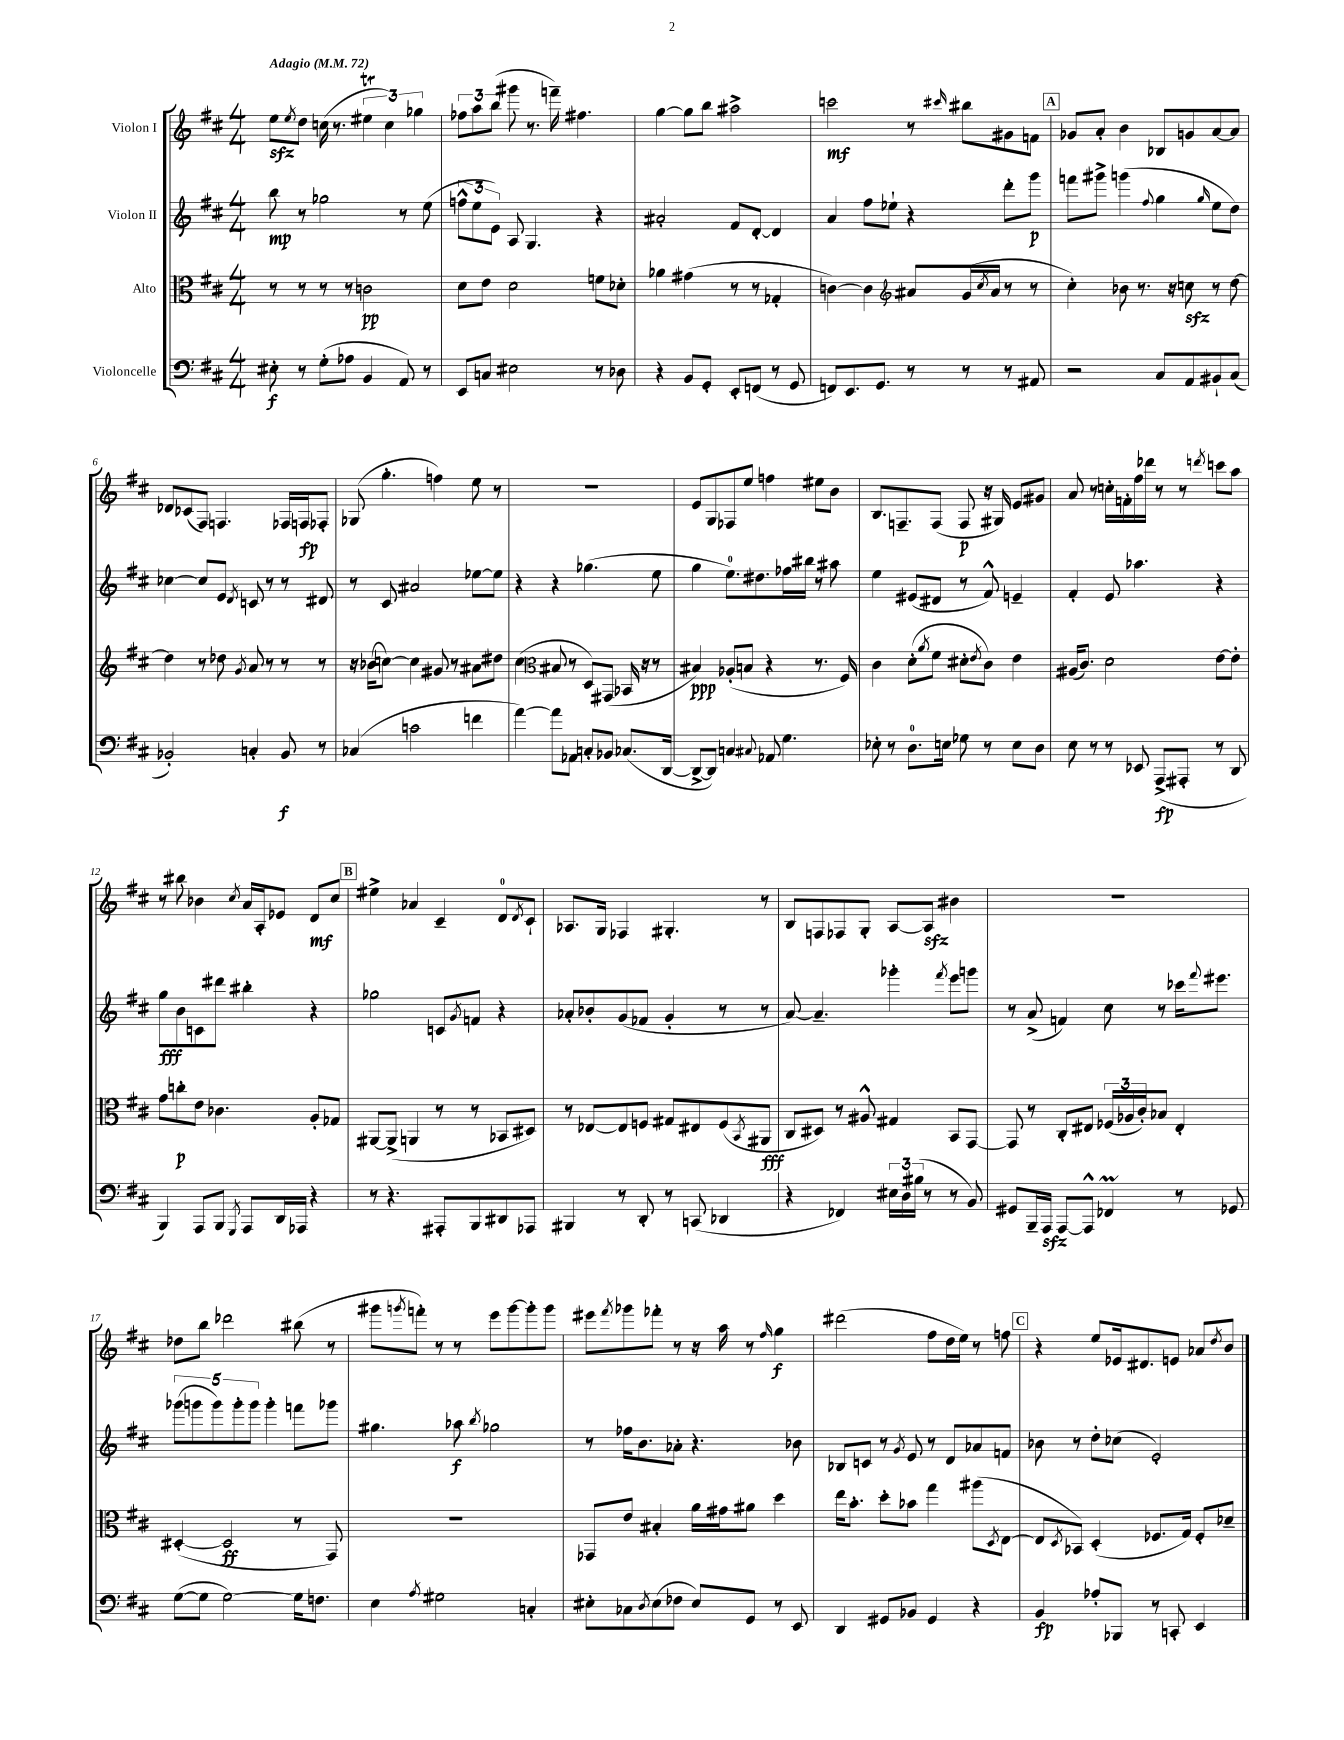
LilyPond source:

<<
\new StaffGroup <<
\new Staff = "s0" \with { instrumentName = "Violon I" } {
    \clef treble \key d \major \numericTimeSignature \time 4/4 \tempo "Adagio" 4 = 72
    e''8\sfz \acciaccatura { e''8 } d''8 c''16( r8. \tuplet 3/2 { eis''4\trill c''4) ges''4 } |
    \tuplet 3/2 { fes''8 a''8 b''8( } gis'''8 r8. f'''16--) fis''4. |
    g''4~ g''8 b''8 ais''2-> |
    c'''2\mf r8 \grace { cis'''16 } bis''8 gis'8 f'8 |
    \mark \markup { \box "A" } ges'8 a'8-. b'4 bes8 g'8 a'8~ a'8 |
    des'8 ces'8( fis8) f4. fes16 f16\fp fes8-. |
    ges8( g''4.-. f''4) e''8 r8 |
    R1 |
    e'8 g8 fes8 e''8 f''4 eis''8 b'8 |
    b8. f8.-- f8( f8\p r16 gis16) e'8 gis'8 |
    a'8 r8 c''16-. f'16-. fis''16 des'''16 r8 r8 \acciaccatura { d'''8 } c'''8 a''8 |
    r8 bis''8 bes'4 \acciaccatura { cis''8 } a'16 a16-. ees'8 d'8\mf cis''8 |
    \mark \markup { \box "B" } eis''4-> aes'4 cis'4-- d'8-0 \acciaccatura { d'8 } cis'8-! |
    aes8. g16 fes4 gis4.-. r8 |
    b8 f8 fes8 g8-. a8~ a8\sfz bis'4 |
    R1 |
    des''8 b''8 des'''2 bis''8( r8 |
    gis'''8 \acciaccatura { g'''8 } f'''8-.) r8 r8 e'''8 g'''8~ g'''8-. g'''8 |
    eis'''8 \acciaccatura { fis'''8 } ges'''8 fes'''8-. r8 r16 a''16 r8 \grace { fis''16 } g''4\f |
    dis'''2( fis''8 d''16 e''16) r8 f''8 |
    \mark \markup { \box "C" } r4 e''8 ees'16 dis'8. e'8 aes'8 \acciaccatura { d''8 } b'8 \bar "|." |
}
\new Staff = "s1" \with { instrumentName = "Violon II" } {
    \clef treble \key d \major \numericTimeSignature \time 4/4
    b''8\mp r8 ges''2 r8 e''8( |
    \tuplet 3/2 { f''8-^ e''8 e'8) } a8 g4. r4 |
    ais'2-. fis'8 d'8~-. d'4 |
    a'4 fis''8 ees''8-! r4 d'''8-. g'''8\p |
    \mark \markup { \box "A" } f'''8 gis'''8-> g'''4( \appoggiatura { fis''8 } g''4 \grace { g''16 } e''8 d''8) |
    ces''4~ ces''8 e'8 \acciaccatura { d'8 } c'8 r8 r8 dis'8 |
    r8 cis'8 ais'2 ees''8~ ees''8 |
    r4 r4 ges''4.( e''8 |
    g''4 e''8.-0) dis''8. fes''16 bis''16 r8 ais''8 |
    e''4 eis'8( dis'8 r8 fis'8-^) e'4-- |
    fis'4-. e'8 aes''4. r4 |
    g''8\fff b'8 c'8 dis'''8 bis''4-. r4 |
    \mark \markup { \box "B" } ges''2 c'8 \acciaccatura { g'8 } f'8 r4 |
    aes'8-. bes'8-. g'8( fes'8 g'4-. r8 r8 |
    a'8~) a'4.-- ges'''4-. \acciaccatura { fis'''8 } e'''8 g'''8 |
    r8 a'8->( f'4) cis''8 r8 ces'''16 \appoggiatura { fis'''8 } eis'''8. |
    \tuplet 5/4 { ges'''8( g'''8 g'''8) g'''8-. g'''8 } g'''4-. f'''8 ges'''8 |
    gis''4. aes''8\f \acciaccatura { b''8 } ges''2 |
    r8 fes''16 b'8. aes'8-. r4. bes'8 |
    bes8 c'8 r8 \acciaccatura { g'8 } e'8 r8 d'8 aes'8 f'8 |
    \mark \markup { \box "C" } bes'8 r8 d''8-. ces''8( e'2-.) \bar "|." |
}
\new Staff = "s2" \with { instrumentName = "Alto" } {
    \clef alto \key d \major \numericTimeSignature \time 4/4
    r8 r8 r8 r8 c'2\pp |
    d'8 e'8 d'2 f'8 des'8-. |
    aes'4 gis'4( r8 r8 ges4-. |
    c'4~) c'4 \clef treble ais'8 g'16( \acciaccatura { cis''8 } ais'16 r8 r8 |
    \mark \markup { \box "A" } cis''4-.) bes'8 r8. r16 c''8\sfz r8 d''8~ |
    d''4 r8 des''8 \acciaccatura { g'8 } a'8 r8 r8 r8 |
    r16 bes'16( c''8~) c''4 gis'8 r8 ais'8 dis''8 |
    cis''4( \clef alto bis8 r8 d8) gis,8( bes,16 r16 r8 |
    bis4\ppp) aes8-.( b8 r4 r8. fis16) |
    cis'4 d'8-.( \acciaccatura { a'8 } fis'8 dis'8-. \acciaccatura { e'8 } cis'8) e'4 |
    ais16( cis'8.) d'2 e'8~ e'8-. |
    g'8 c''8-.\p e'8 ces'4. a8-. ges8 |
    \mark \markup { \box "B" } ais,8~ ais,8->( a,4 r8 r8 bes,8 dis8) |
    r8 ees8~ ees8 f8 gis8 eis8 f8( \acciaccatura { b,8 } ais,8\fff |
    cis8 dis8) r8 ais8-^ gis4 b,8 g,8~ |
    g,8 r8 cis8-. eis8 \tuplet 3/2 { fes16( aes16 cis'16-.) } bes8 eis4-. |
    dis4~-.( dis2\ff r8 g,8) |
    R1 |
    ges,8 e'8 bis4-. a'16 gis'16 ais'8 d''4 |
    e''16 b'8.-. d''8-. bes'8 g''4 ais''8( \acciaccatura { d8 } e8~ |
    \mark \markup { \box "C" } e8 \acciaccatura { d8 } bes,8) d4-.( fes8. g16) fes8-. des'8-- \bar "|." |
}
\new Staff = "s3" \with { instrumentName = "Violoncelle" } {
    \clef bass \key d \major \numericTimeSignature \time 4/4
    eis8-.\f r8 g8-.( aes8 b,4 a,8) r8 |
    e,8 c8 eis2 r8 des8 |
    r4 b,8 g,8-. e,8-. f,8( r8 g,8 |
    f,8) e,8. g,8. r8 r8 r8 ais,8 |
    \mark \markup { \box "A" } r2 cis8 a,8 bis,8-! cis8( |
    bes,2-.) c4-. bes,8\f r8 |
    ces4( c'2 f'4 |
    a'4~) a'8 aes,8 c8-. bes,8 ces8.( d,16~ |
    d,8~-> d,8) c4 \appoggiatura { cis8 } aes,8 g4. |
    ees8-. r8 d8.-0 e16 ges8 r8 e8 d8 |
    e8 r8 r8 ees,8 a,,8->\fp( ais,,8-. r8 d,8 |
    b,,4) a,,8 b,,8 \acciaccatura { g,,8 } a,,8 d,16 aes,,16 r4 |
    \mark \markup { \box "B" } r8 r4. ais,,8-. b,,8 dis,8 aes,,8 |
    bis,,4 r8 d,8-. r8 c,8( des,4 |
    r4 fes,4) \tuplet 3/2 { eis16 d16 bis16( } r8 r8 b,8) |
    gis,8 b,,16-- a,,16\sfz a,,8~ a,,8-^ fes,4\prall r8 ges,8 |
    g8~( g8 g2~) g16 f8. |
    e4 \acciaccatura { a8 } gis2 c4-. |
    eis8-. ces8 \acciaccatura { d8 } eis8( fes8 eis8) g,8 r8 e,8 |
    d,4 gis,8 bes,8 gis,4 r4 |
    \mark \markup { \box "C" } b,4\fp aes8-. bes,,8 r8 c,8-. e,4 \bar "|." |
}
>>
>>
